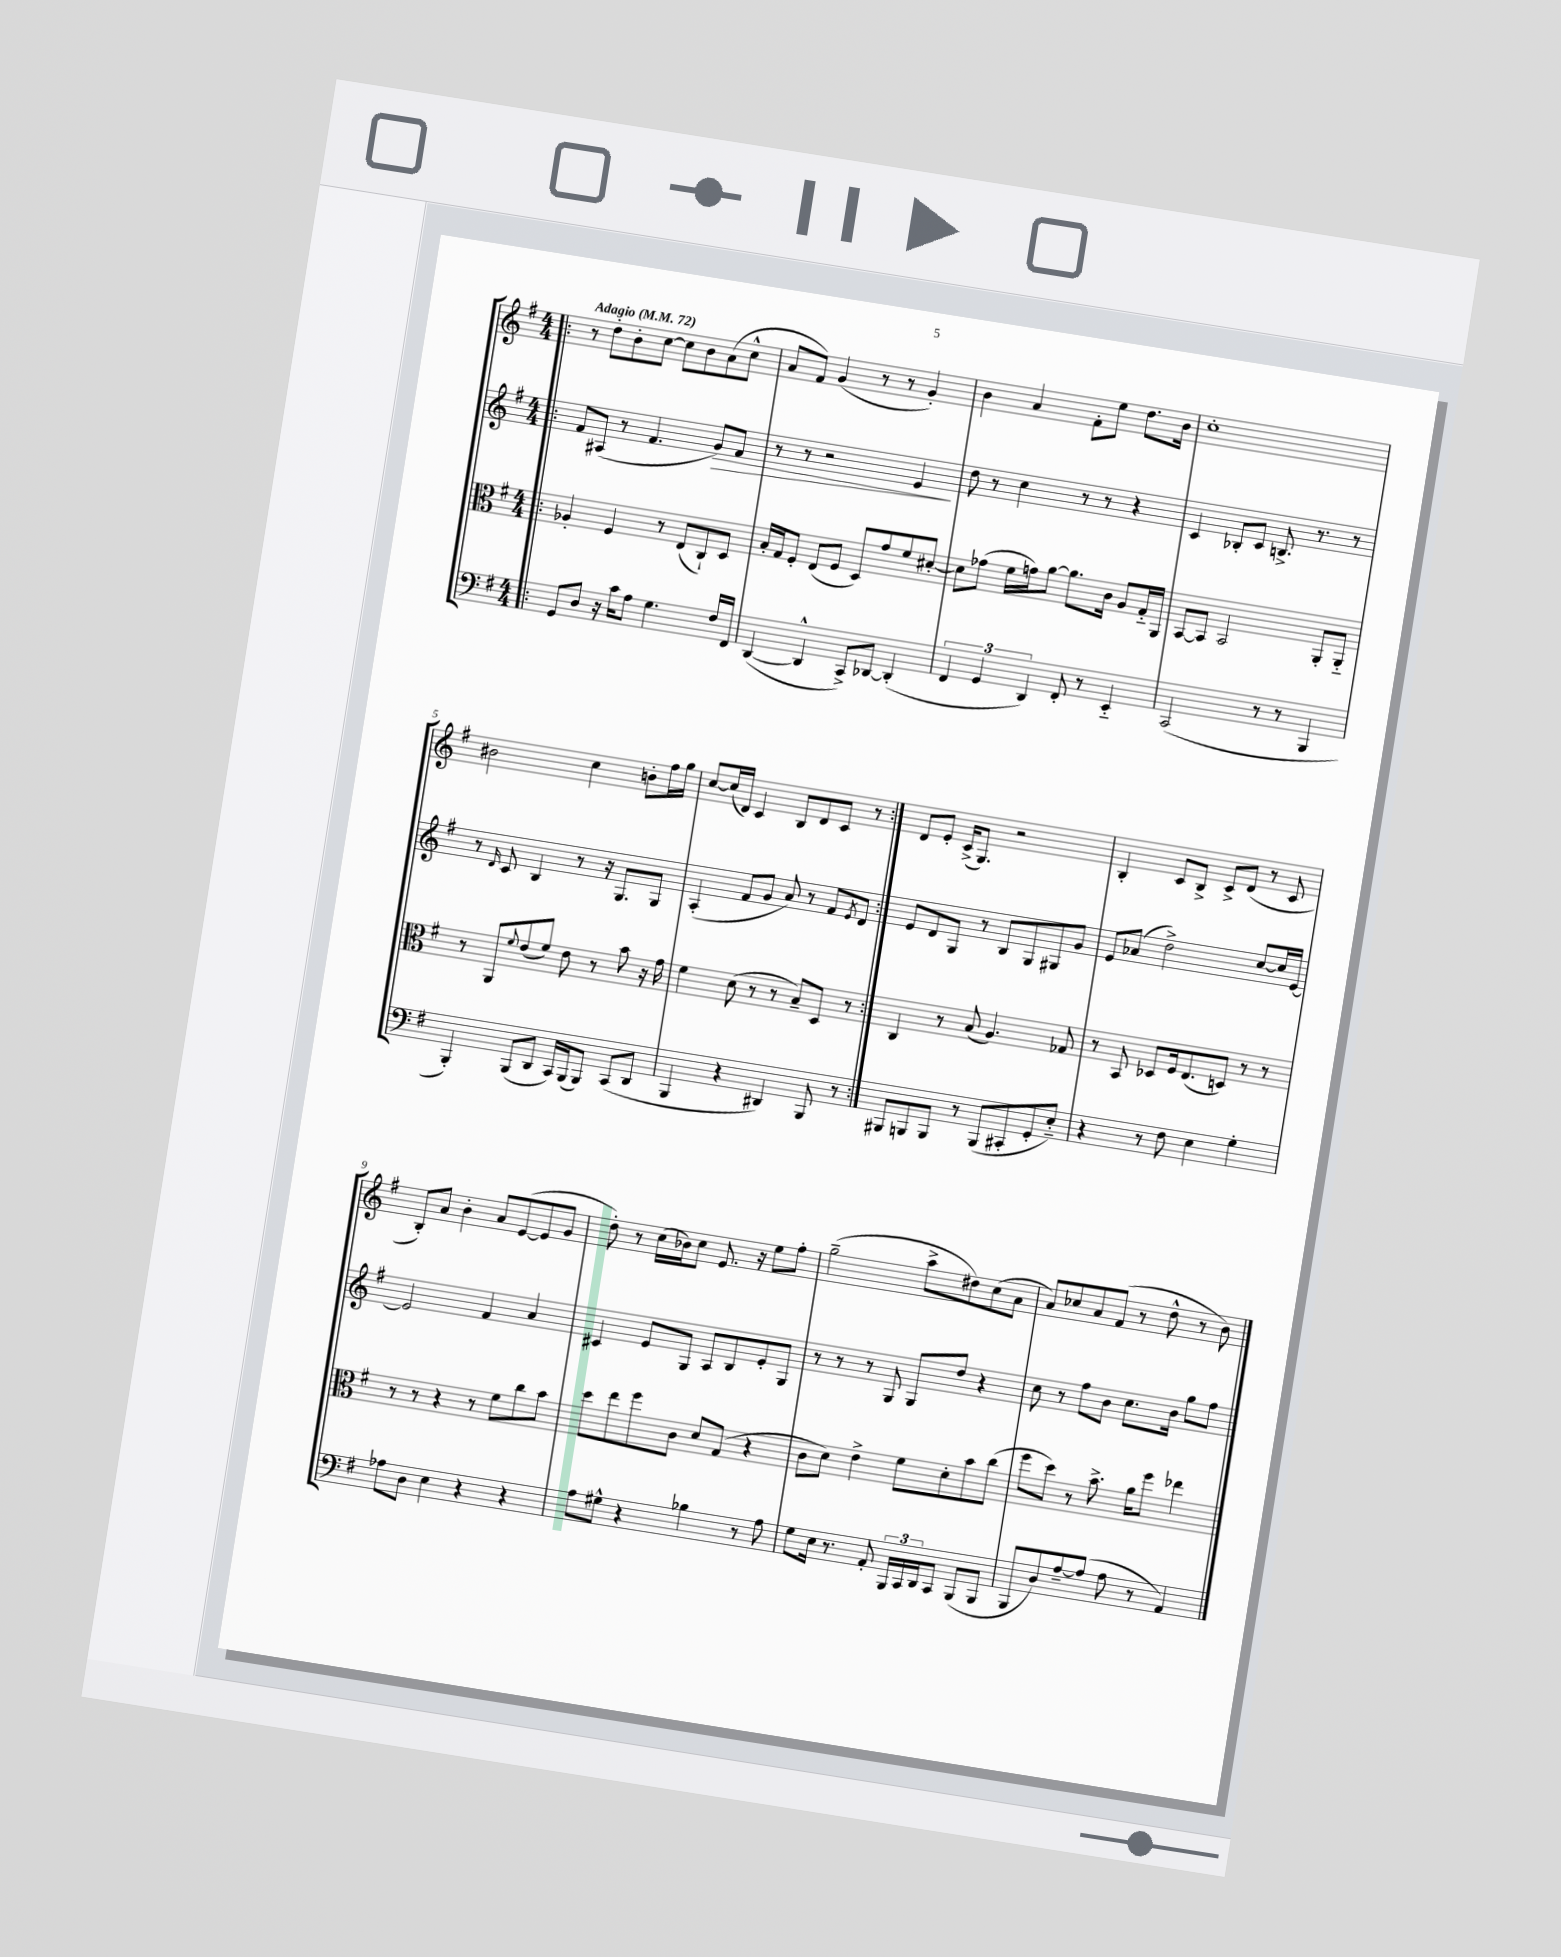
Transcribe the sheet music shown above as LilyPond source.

<<
\new StaffGroup <<
\new Staff = "s0" {
    \clef treble \key g \major \numericTimeSignature \time 4/4 \tempo "Adagio" 4 = 72
    \repeat volta 2 { \bar ".|:" r8 d''8-. b'8-. c''8~ c''8 b'8 a'8( c''8-^ |
    a'8 fis'8) g'4( r8 r8 g'4-.) |
    b'4 a'4 fis'8-. e''8 d''8. b'16 |
    c''1-. |
    bis'2 c''4 b'8-. fis''16 g''16 |
    c''8~ c''16( d'16) c'4 b8 d'8 c'8 r8 | }
    d'8 e'8-. c'16->( g8.) r2 |
    b4-. c'8 b8-> c'8-> d'8( r8 c'8 |
    b8-.) a'8 b'4-. a'8 e'8~( e'8 g'8 |
    d''8-.) r8 c''16( bes'16) c''8 e'8. r16 e''8 fis''8-. |
    g''2--( a''8-> dis''8) c''8( a'8 |
    a'8) ces''8 a'8 fis'8( r8 d''8-^ r8 b'8) \bar "|." |
}
\new Staff = "s1" {
    \clef treble \key g \major \numericTimeSignature \time 4/4
    \repeat volta 2 { \bar ".|:" fis'8 ais8( r8 fis'4. g'8\>) fis'8 |
    r8 r8 r2 e'4\! |
    d''8 r8 c''4 r8 r8 r4 |
    c'4 bes8-. c'8 b8.-> r8. r8 |
    r8 \grace { d'16 } c'8 b4 r8 r16 g8. g8 |
    a4-.( fis'8 g'8 a'8) r8 fis'8 \acciaccatura { e'8 } d'8 | }
    e'8 d'8 g8 r8 b8 g8 gis8 g'8 |
    e'8 aes'8( d''2->) c''8~ c''16 e'16~ |
    e'2 fis'4 a'4 |
    cis'4 e'8 g8 a8 b8 e'8-. g8 |
    r8 r8 r8 g8 g8 d''8 r4 |
    c''8 r8 fis''8 b'8 c''8. b'16 g''8 fis''8 \bar "|." |
}
\new Staff = "s2" {
    \clef alto \key g \major \numericTimeSignature \time 4/4
    \repeat volta 2 { \bar ".|:" aes4-. fis4 r8 e8( c8-!) d8 |
    b16-. g16 fis8-. e8( fis8 d8) g'8 fis'8 dis'8~-. |
    dis'8 ges'8( fis'16 g'16) a'8~ a'8. c'16 a8 g16-_ a,16 |
    b,8~ b,8 b,2 a,8-. a,8-_ |
    r8 a,8 \appoggiatura { fis'8 } e'8( fis'8) e'8 r8 b'8 r16 g'16 |
    fis'4 d'8( r8 r8 b8--) d8 r8 | }
    c4 r8 b8( a4.) ges8 |
    r8 b,8 des8 fis16 e8.( d8) r8 r8 |
    r8 r8 r4 r8 fis'8 c''8 b'8 |
    d''8 e''8 fis''8 c'8 d'8 g8( r4 |
    c'8 d'8) e'4-> fis'8 d'8-. b'8 c''8( |
    fis''8 d''8) r8 b'8.-> a'16 fis''8 ees''4 \bar "|." |
}
\new Staff = "s3" {
    \clef bass \key g \major \numericTimeSignature \time 4/4
    \repeat volta 2 { \bar ".|:" g,8 d8 r16 c'16 a8 g4. fis16 fis,16 |
    d,4~( d,4-^ c,8->) des,8~ des,4-.( |
    \tuplet 3/2 { fis,4 g,4 d,4) } fis,8-. r8 e,4-_ |
    c,2( r8 r8 b,,4 |
    b,,4-.) b,,8( d,8 c,16) b,,16( b,,8) c,8( d,8 |
    b,,4 r4 dis,4) b,,8 r8 | }
    bis,,8 b,,8 b,,8 r8 b,,8( cis,8-. g,8-. e8-_) |
    r4 r8 fis8 e4 g4-. |
    aes8 d8 e4 r4 r4 |
    a8 gis8-^ r4 bes4 r8 a8 |
    g8 e16 r8. a,8-. \tuplet 3/2 { b,,16 c,16 d,16 } c,8 b,,8( b,,8 |
    b,,8 d8) a8~-- a8( a8 r8 a,4) \bar "|." |
}
>>
>>
